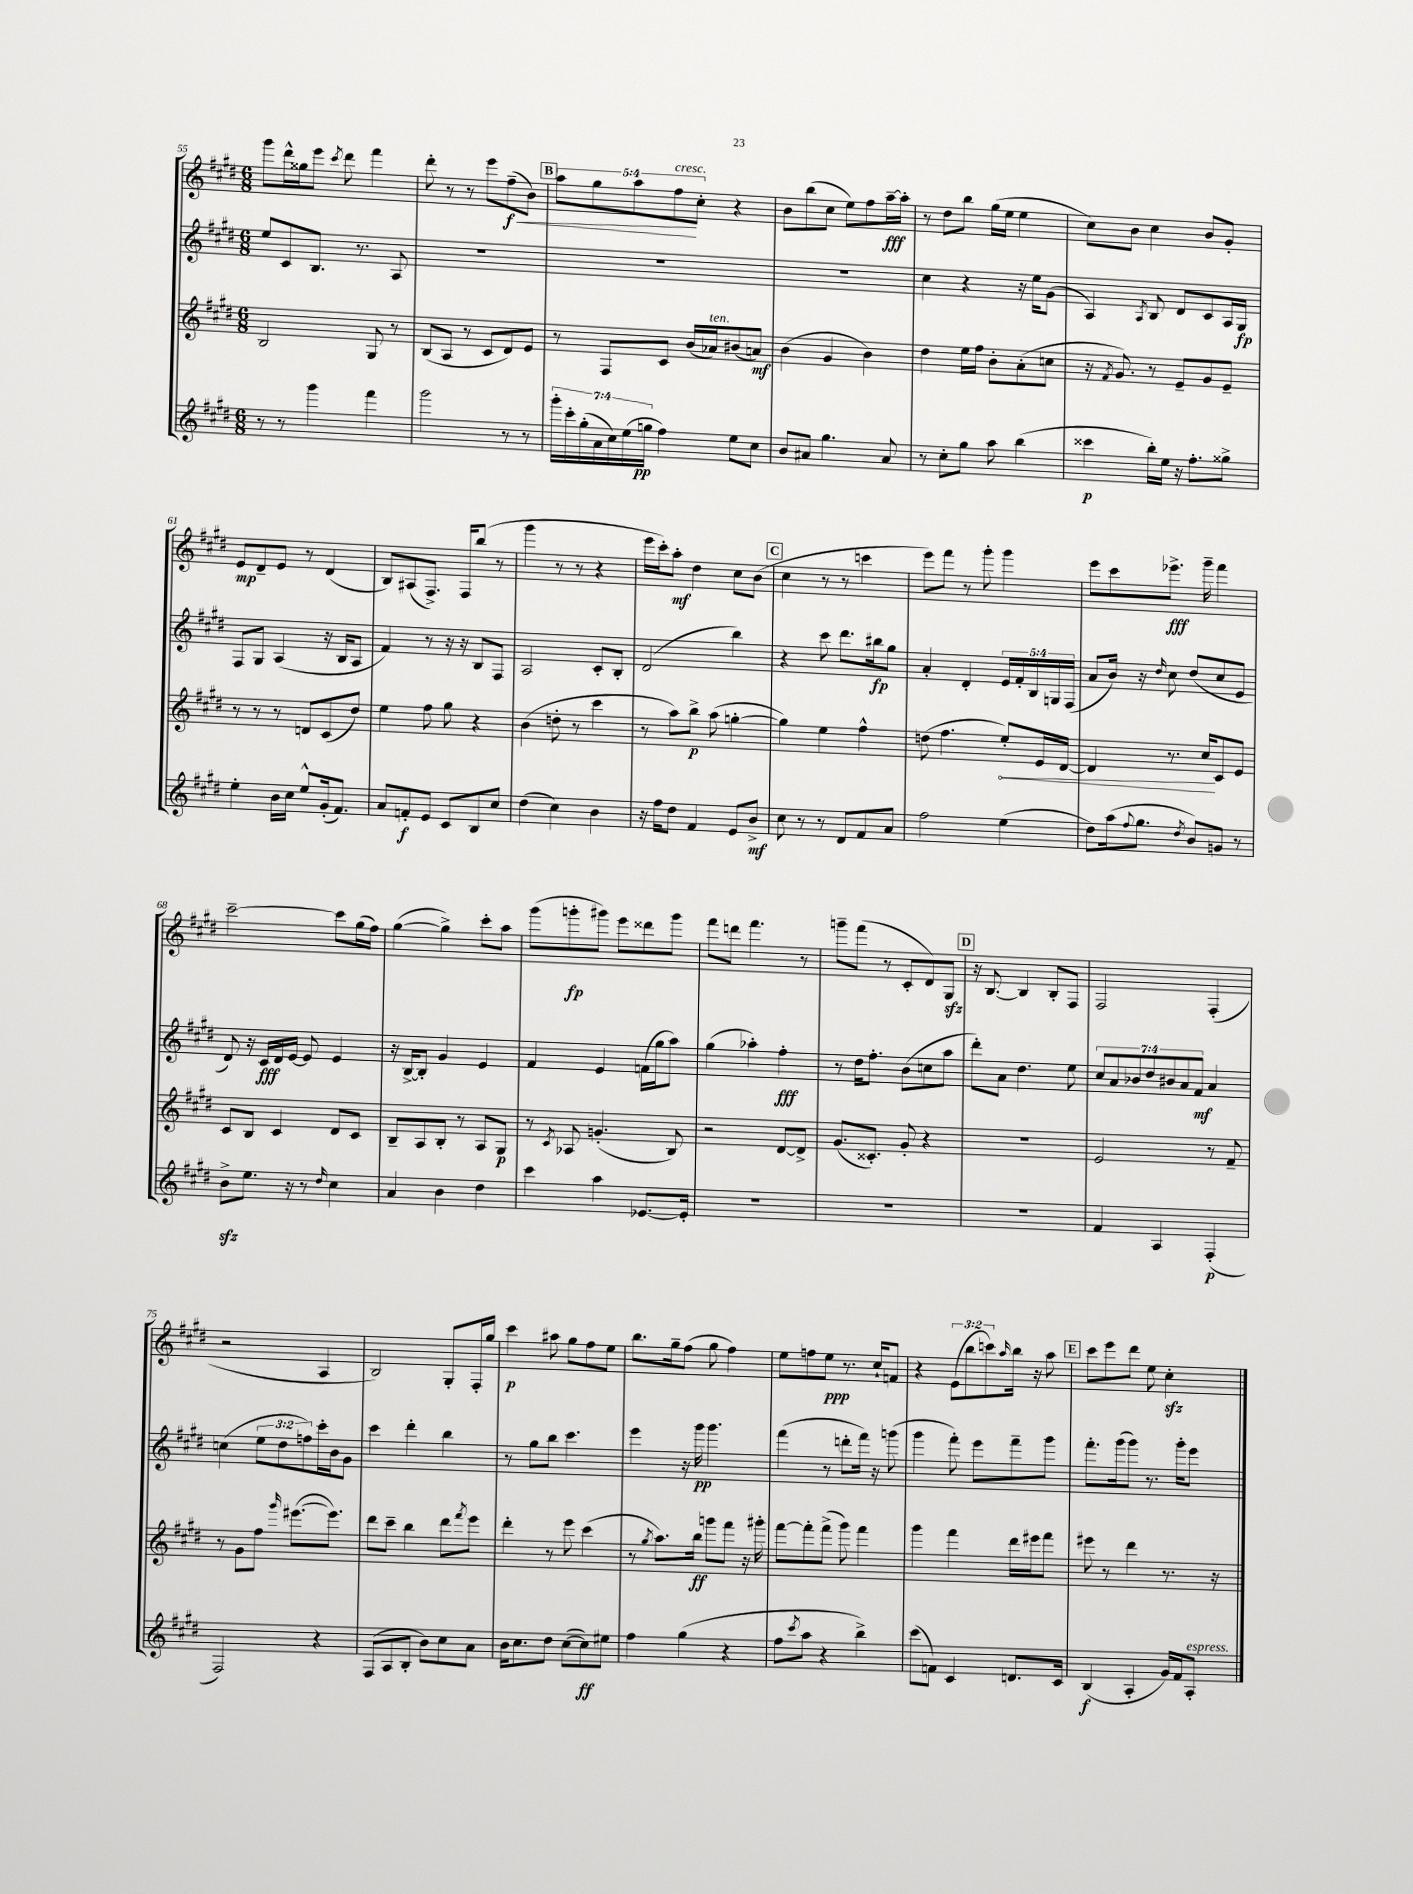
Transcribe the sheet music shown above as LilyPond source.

<<
\new StaffGroup <<
\new Staff = "s0" {
    \clef treble \key e \major \numericTimeSignature \time 6/8 \override Staff.TupletNumber.text = #tuplet-number::calc-fraction-text
    gis'''8 dis'''16-^ gisis''16 e'''8 \acciaccatura { cis'''8 } dis'''8 fis'''4 |
    dis'''8-. r8 r8 e'''8 fis''8--\f\<( b'8) |
    \mark \markup { \box "B" } \tuplet 5/4 { a''8 gis''8 a''8 fis''8\!^\markup { \italic "cresc." } cis''8-. } r4 |
    b'8 b''8( cis''8 e''8) fis''8 a''16~--\fff a''16-. |
    r8 dis''8 b''8 gis''16( e''16 e''4 |
    cis''8) b'8 cis''4 b'8 gis'8-. |
    e'8\mp dis'8-- e'8 r8 dis'4( |
    b8) ais8( fis8.->) fis16 b''8( r8 |
    gis'''4 r8 r8 r4 |
    e'''16 cis'''16-.) a''8-.\mf dis''4 cis''8 b'8( |
    \mark \markup { \box "C" } cis''4 r8 r8 c'''4 |
    e'''8) fis'''8 r8 gis'''8-. gis'''4 |
    e'''8 cis'''8 ees'''8.->\fff gis'''16-- fis'''4 |
    cis'''2~-- cis'''8 gis''16( fis''16) |
    gis''4~( gis''4->) cis'''8-. a''8 |
    gis'''8( g'''8-.\fp gis'''8) e'''8 disis'''8 gis'''8 |
    fis'''8 d'''8 fis'''4. r8 |
    g'''8-- fis'''8( r8 cis'8-. dis'8) gis8\sfz |
    \mark \markup { \box "D" } r16 b8.~ b4 b8-. fis8 |
    fis2 fis4-.( |
    r2 a4 |
    b2) gis8-. fis16-. gis''16 |
    cis'''4\p ais''8 gis''8 fis''8 e''8 |
    b''8. gis''16-- fis''8( gis''8 fis''4) |
    e''8 f''8 e''8\ppp r8. cis''16-! f'8 |
    r4 \tuplet 3/2 { e'8( b''8 c'''8) } \grace { a''16 } b''16 r16 a''8 |
    \mark \markup { \box "E" } cis'''8 e'''8 dis'''8 e''8 cis''4-.\sfz \bar "|." |
}
\new Staff = "s1" {
    \clef treble \key e \major \numericTimeSignature \time 6/8 \override Staff.TupletNumber.text = #tuplet-number::calc-fraction-text
    e''8 cis'8 b8. r8. a8 |
    R2. |
    \mark \markup { \box "B" } R2. |
    R2. |
    cis''4 r4 r16 e''16 gis'8( |
    a4) \acciaccatura { a8 } b8 dis'8 cis'8 a16 gis16\fp |
    fis8 gis8 a4( r16 b16 a8 |
    fis'4) r8 r16 r16 b8 fis8 |
    a2 cis'8-. b8-. |
    dis'2( b''4) |
    \mark \markup { \box "C" } r4 cis'''8 dis'''8. bis''16\fp gis''8 |
    a'4-. dis'4-. \tuplet 5/4 { e'16 fis'16-. b16 g16 fis16( } |
    a'8 b'16) r16 \grace { dis''16 } cis''8 dis''8( cis''8 e'8 |
    dis'8) r16 cis'16\fff dis'16 e'16~ e'8 e'4 |
    r16 b16~-> b8-. gis'4 e'4 |
    fis'4 e'4 f'16( gis''16 a''8) |
    gis''4( aes''4-.) fis''4-.\fff |
    r8 dis''16 fis''8.-. b'8( c''8 a''8 |
    \mark \markup { \box "D" } dis'''8-.) a'8 dis''4. e''8 |
    \tuplet 7/4 { cis''8 a'8 bes'8 dis''8 bis'8 a'8 fis'8\mf } a'4 |
    c''4( \tuplet 3/2 { e''8 dis''8 f''8) } cis'''16-. b'16 gis'8 |
    cis'''4 dis'''4-. b''4 |
    r8 gis''8 b''8 cis'''4. |
    e'''4 r16 gis'''16\pp gis'''4. |
    fis'''4( r8 d'''8-. fis'''16) r16 g'''8( |
    gis'''4 fis'''8-.) e'''8 fis'''8-- gis'''8 |
    \mark \markup { \box "E" } fis'''8.-. gis'''16( gis'''8) r8. gis'''16-. e'''8 \bar "|." |
}
\new Staff = "s2" {
    \clef treble \key e \major \numericTimeSignature \time 6/8
    b2 gis8 r8 |
    b8( a8 r8 cis'8 dis'8) e'8 |
    \mark \markup { \box "B" } r8 fis8 cis'8 b'16( aes'16^\markup { \italic "ten." }) bis'8( a'8\mf) |
    b'4( gis'4 b'4) |
    dis''4 e''16 fis''16 b'8-. a'8-.( c''8 |
    r16 \acciaccatura { fis'8 } gis'8.) r8 e'8-- gis'8 e'8-- |
    r8 r8 r8 d'8 cis'8( dis''8) |
    e''4 fis''8 gis''8 r4 |
    b'4( d''8-. r8 cis'''4 |
    r8 a''8) b''8->\p a''8( g''4~-. |
    \mark \markup { \box "C" } g''4) e''4 fis''4-^ |
    d''8( fis''4. \once \override Hairpin.circled-tip = ##t e''8-.\<) e'16 dis'16~ |
    dis'4 r8. cis''16\! cis'8 e'8 |
    cis'8 b8 cis'4 dis'8 cis'8 |
    b8-- a8 b8-. r8 a8 gis8\p |
    r8 \acciaccatura { cis'8 } aes8 g'4.-.( b8) |
    r2 dis'8~ dis'8-> |
    gis'8.( cisis'8.-.) gis'8-. r4 |
    \mark \markup { \box "D" } R2. |
    e'2 r8 fis'8-- |
    r8 gis'8 fis''8 \grace { gis'''16 } eis'''8.~( eis'''8.) |
    dis'''8 cis'''8-- b''4 dis'''8 \acciaccatura { fis'''8 } e'''8 |
    dis'''4-. r8 e'''8 cis'''4( |
    r8 \acciaccatura { gis''8 } a''8.) b''16\ff g'''8 fis'''8 r16 gis'''16-. |
    fis'''8~ fis'''8-. fis'''8->( gis'''8) fis'''4 |
    gis'''4 fis'''4 dis'''16 eis'''16 fis'''8 |
    \mark \markup { \box "E" } eis'''8 r8 dis'''4 r8. r16 \bar "|." |
}
\new Staff = "s3" {
    \clef treble \key e \major \numericTimeSignature \time 6/8 \override Staff.TupletNumber.text = #tuplet-number::calc-fraction-text
    r8 r8 gis'''4 fis'''4 |
    gis'''2 r8 r8 |
    \mark \markup { \box "B" } \tuplet 7/4 { gis'''16-. cis'''16-. gis''16-.( a'16 cis''16) e''16( g''16\pp } fis''4) e''8 cis''8 |
    b'8 ais'8 gis''4. ais'8 |
    r8 cis''8-. gis''8 a''8 b''4( |
    cisis'''4\p b''16-.) e''16 r16 fis''8.-. gisis''8-> |
    e''4-. b'16 cis''16 e''8-^ gis'16-.( fis'8.) |
    a'8 f'8-.\f e'8 cis'8 b8 cis''8 |
    dis''4( cis''4) b'4 |
    r16 fis''16 dis''8 fis'4 e'8 b'8->\mf |
    \mark \markup { \box "C" } cis''8 r8 r8 dis'8 fis'8 a'8 |
    fis''2 e''4( |
    dis''8) a''16( \appoggiatura { fis''8 } gis''8. \acciaccatura { dis''8 } b'8) g'8 r8 |
    b'8->\sfz e''8. r16 r8 \grace { dis''16 } cis''4 |
    a'4 b'4 dis''4 |
    cis'''4 a''4 ees'8.~ ees'16-. |
    R2. |
    R2. |
    \mark \markup { \box "D" } R2. |
    fis'4 a4 fis4-.\p( |
    fis2) r4 |
    fis8( a8 b8-. b'8) cis''8 a'8 |
    b'16 cis''8. dis''8 cis''8~( cis''8\ff) eis''8 |
    fis''4 gis''4( r4 |
    fis''8 \acciaccatura { cis'''8 } a''8 r4 b''4->) |
    cis'''8( f'8) cis'4 d'8. cis'16 |
    \mark \markup { \box "E" } b4\f( a4-. gis'16) fis'16 a8-.^\markup { \italic "espress." } \bar "|." |
}
>>
>>
\layout { \context { \Score currentBarNumber = #55 } }
